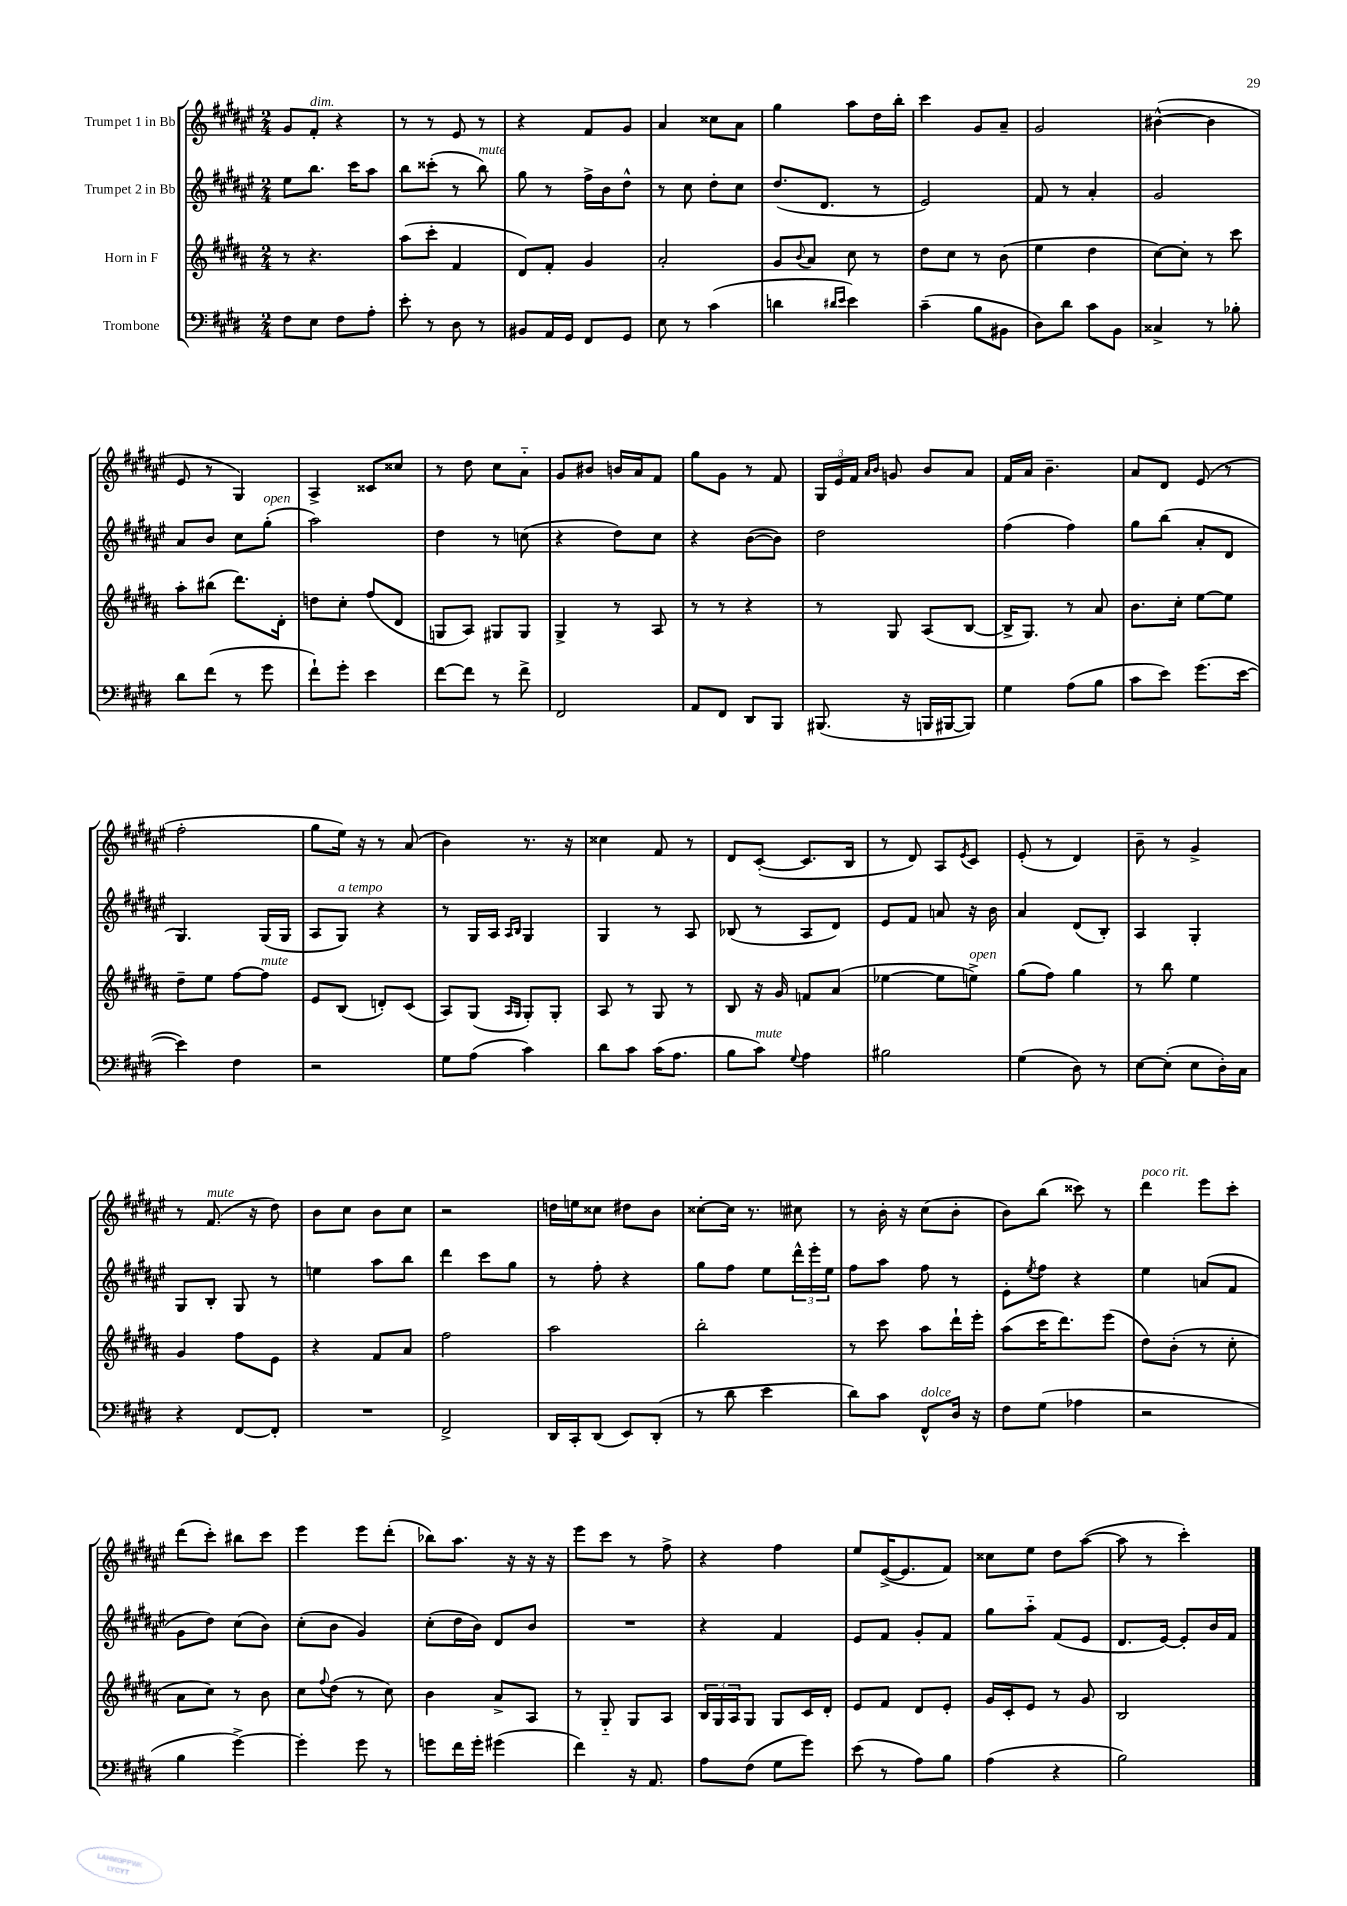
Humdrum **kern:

**kern	**kern	**kern	**kern
*staff4	*staff3	*staff2	*staff1
*clefF4	*clefG2	*clefG2	*clefG2
*k[f#c#g#d#]	*k[f#c#g#d#a#]	*k[f#c#g#d#a#e#]	*k[f#c#g#d#a#e#]
*M2/4	*M2/4	*M2/4	*M2/4
8F#\L	8r	8ee#\L	8g#/L
8E\J	4.r	8.bb\J	8f#'/J
8F#\L	.	.	4r
.	.	16ccc#\LK	.
8A'\J	.	8aa#\J	.
=	=	=	=
8e'\	(8aa#\L	8bb\L	8r
8r	8ccc#'\J	(8ccc##'\J	8r
8D#\	4f#/	8r	8e#/
8r	.	8bb\)	8r
=	=	=	=
8BB#/L	8d#/L)	8gg#\	4r
16AA/L	8f#'/J	8r	.
16GG#/JJ	.	.	.
8FF#/L	4g#/	16ff#^\LL	8f#/L
.	.	16b\J	.
8GG#/J	.	8dd#^^\J	8g#/J
=	=	=	=
8E\	2a#'/	8r	4a#/
8r	.	8cc#\	.
(4c#\	.	8dd#'\L	8cc##\L
.	.	8cc#\J	8a#\J
=	=	=	=
4d\	8g#/L	(8.dd#/L	4gg#\
.	8qqb/	.	.
.	8a#/J	.	.
.	.	8.d#/J	.
16qqd#/LL	.	.	.
16qqe/JJ	.	.	.
4e\)	8cc#\	.	8aa#\L
.	8r	8r	16dd#\L
.	.	.	16bb'\JJ
=	=	=	=
(4c#~\	8dd#\L	2e#/)	4ccc#\
.	8cc#\J	.	.
8B\L	8r	.	8g#/L
8BB#\J	(8b\	.	8a#~/J
=	=	=	=
8D#\L)	4ee\	8f#/	2g#/
8d#\J	.	8r	.
8c#\L	4dd#\	4a#'/	.
8BB\J	.	.	.
=	=	=	=
4C##^/	[8cc#\L)	2g#/	([4b#^^\
.	8cc#'\]J	.	.
8r	8r	.	4b#\]
8B-'\	8ccc#\	.	.
=	=	=	=
8d#\L	8aa#'\L	8a#/L	8e#/
(8f#\J	(8bb#\J	8b/J	8r
8r	8.ddd#\L)	8cc#\L	4G#/)
8g#\	.	(8gg#'\J	.
.	16d#'\Jk	.	.
=	=	=	=
8f#`\L)	8dd\L	2aa#\)	4A#^/
8g#'\J	8cc#'\J	.	.
4e\	(8ff#/L	.	8c##/L
.	8d#/J	.	8cc##/J
=	=	=	=
[8f#\L	8G/L	4dd#\	8r
8f#\]J	8A#/J)	.	8dd#\
8r	8G#/L	8r	8cc#\L
8f#^\	8G#/J	(8cc\	8a#'~\J
=	=	=	=
2FF#/	4G#^/	4r	8g#/L
.	.	.	8b#/J
.	8r	8dd#\L)	16b/LL
.	.	.	16a#/J
.	8A#/	8cc#\J	8f#/J
=	=	=	=
8AA/L	8r	4r	8gg#\L
8FF#/J	8r	.	8g#\J
8DD#/L	4r	([8b\L	8r
8BBB/J	.	8b\]J)	8f#/
=	=	=	=
(8.BBB#/	8r	2dd#\	24G#/LL
.	.	.	24e#/
.	.	.	24f#/JJ
.	.	.	16qqa#/LL
.	.	.	16qqb/JJ
.	8G#/	.	8g/
16r	.	.	.
16BBB/LL	(8A#/L	.	8b/L
[16BBB#/J	.	.	.
8BBB#/]J)	[8B/J	.	8a#/J
=	=	=	=
4G#\	16B^/]LK	(4ff#\	16f#/LL
.	8.G#/J)	.	16a#/JJ
.	.	.	4.b~\
(8A\L	8r	4ff#\)	.
8B\J	8a#/	.	.
=	=	=	=
8c#\L	8.b\L	8gg#\L	8a#/L
8e\J)	.	(8bb\J	8d#/J
.	16cc#'\Jk	.	.
(8.g#\L	[8ee\L	8a#'/L	(8e#/
.	8ee\]J	8d#/J	8r
[16e\Jk	.	.	.
=	=	=	=
4e\])	8dd#~\L	4.G#/)	2ff#'\
.	8ee\J	.	.
4F#\	[8ff#\L	.	.
.	8ff#\]J	(16G#/LL	.
.	.	16G#/JJ	.
=	=	=	=
2r	8e/L	8A#/L	8gg#\L
.	(8B/J	8G#/J)	16ee#\Jk)
.	.	.	16r
.	8d'/L)	4r	8r
.	(8c#/J	.	(8a#/
=	=	=	=
8G#\L	8A#/L)	8r	4b\)
(8A\J	(8G#/J	16G#/LL	.
.	.	16A#/JJ	.
.	16qqA#/LL	16qqA#/LL	.
.	16qqG#/JJ	16qqB/JJ	.
4c#\)	8G#'/L)	4G#/	8.r
.	8G#'/J	.	.
.	.	.	16r
=	=	=	=
8d#\L	8A#/	4G#/	4cc##\
8c#\J	8r	.	.
(16c#\LK	8G#/	8r	8f#/
8.A\J	.	.	.
.	8r	8A#/	8r
=	=	=	=
8B\L	8B/	(8B-/	8d#/L
8c#\J)	16r	8r	([8c#'/J
.	16g#/	.	.
8qqG#/	.	.	.
4A\	8f/L	8A#/L	8.c#/]L
.	(8a#/J	8d#/J)	.
.	.	.	16B/Jk
=	=	=	=
2B#\	[4ee-\	8e#/L	8r
.	.	8f#/J	8d#/)
.	8ee-\]L	8a/	8A#/L
.	.	.	8qe#/
.	8ee^\J)	16r	8c#/J
.	.	16b\	.
=	=	=	=
(4G#\	(8gg#\L	4a#/	(8e#'/
.	8ff#\J)	.	8r
8D#\)	4gg#\	(8d#/L	4d#/)
8r	.	8B'/J)	.
=	=	=	=
[8E\L	8r	4A#/	8b~\
(8E'\]J	8bb\	.	8r
8E\L	4ee\	4G#'/	4g#^/
16D#'\L)	.	.	.
16C#\JJ	.	.	.
=	=	=	=
4r	4g#/	8G#/L	8r
.	.	8B'/J	(8.f#/
[8FF#/L	8ff#\L	8G#/	.
.	.	.	16r
8FF#'/]J	8e\J	8r	8dd#\)
=	=	=	=
2r	4r	4ee\	8b\L
.	.	.	8cc#\J
.	8f#/L	8aa#\L	8b\L
.	8a#/J	8bb\J	8cc#\J
=	=	=	=
2FF#^/	2ff#\	4ddd#\	2r
.	.	8ccc#\L	.
.	.	8gg#\J	.
=	=	=	=
16DD#/LL	2aa#\	8r	16dd\LL
16CC#'/J	.	.	16ee\J
(8DD#/J	.	8ff#'\	8cc##\J
8EE/L)	.	4r	8dd#\L
(8DD#'/J	.	.	8b\J
=	=	=	=
8r	2bb'\	8gg#\L	[8cc##'\L
8d#\	.	8ff#\J	16cc##\]Jk
.	.	.	8.r
4e\	.	8ee#\L	.
.	.	24ddd#^^\L	8cc#\
.	.	24eee#'\	.
.	.	24ee#\JJ	.
=	=	=	=
8d#\L)	8r	8ff#\L	8r
8c#\J	8ccc#\	8aa#\J	16b'\
.	.	.	16r
8FF#^^/L	8aa#\L	8ff#\	(8cc#\L
16D#/Jk	16ddd#`\L	8r	8b'\J
16r	16eee'\JJ	.	.
=	=	=	=
8F#\L	(8aa#\L	8e#'\L	8b\L)
.	.	8qee#/	.
(8G#\J	16ccc#\K	8ff#\J	(8bb\J
.	8.ddd#\)	.	.
4A-\	.	4r	8ccc##\)
.	(8eee\J	.	8r
=	=	=	=
2r	8dd#\L)	4ee#\	4ddd#\
.	(8b'\J	.	.
.	8r	(8a/L	8eee#\L
.	8cc#'\	8f#/J	8ccc#'\J
=	=	=	=
4B\	8a#\L	8g#\L	(8ddd#\L
.	8cc#\J)	8dd#\J)	8ccc#'\J)
[4g#^\)	8r	(8cc#\L	8bb#\L
.	8b\	8b\J)	8ccc#\J
=	=	=	=
4g#'\]	8cc#\L	(8cc#'\L	4eee#\
.	8qqff#/	.	.
.	(8dd#\J	8b\J	.
8g#\	8r	4g#/)	8eee#\L
8r	8cc#\)	.	(8ddd#'\J
=	=	=	=
8g\L	4b\	(8cc#'\L	8bb-\L)
16f#\L	.	16dd#\L	8.aa#\J
16g'\JJ	.	16b\JJ)	.
(4g#\	8a#^/L	8d#/L	.
.	.	.	16r
.	8A#/J	8b/J	16r
.	.	.	16r
=	=	=	=
4f#\)	8r	2r	8eee#\L
.	8G#'~/	.	8ccc#\J
16r	8G#/L	.	8r
8.AA/	.	.	.
.	8A#/J	.	8ff#^\
=	=	=	=
8A\L	24B/LL	4r	4r
.	24G#/	.	.
.	24A#/J	.	.
(8F#\J	8G#/J	.	.
8G#\L	8G#/L	4f#/	4ff#\
8g#\J)	16c#/L	.	.
.	16d#'/JJ	.	.
=	=	=	=
(8e\	8e/L	8e#/L	8ee#/L
8r	8f#/J	8f#/J	([16e#^/K
.	.	.	8.e#/]
8A\L)	8d#/L	8g#'/L	.
8B\J	8e'/J	8f#/J	8f#/J)
=	=	=	=
(4A\	16g#/LL	8gg#\L	8cc##\L
.	16c#'/J	.	.
.	8e/J	8aa#'~\J	8ee#\J
4r	8r	(8f#/L	8dd#\L
.	8g#/	8e#/J	([8aa#\J
=	=	=	=
2B\)	2B/	8.d#/L	8aa#\]
.	.	.	8r
.	.	[16e#/Jk)	.
.	.	8e#'/]L	4ccc#'\)
.	.	16b/L	.
.	.	16f#/JJ	.
==	==	==	==
*-	*-	*-	*-
